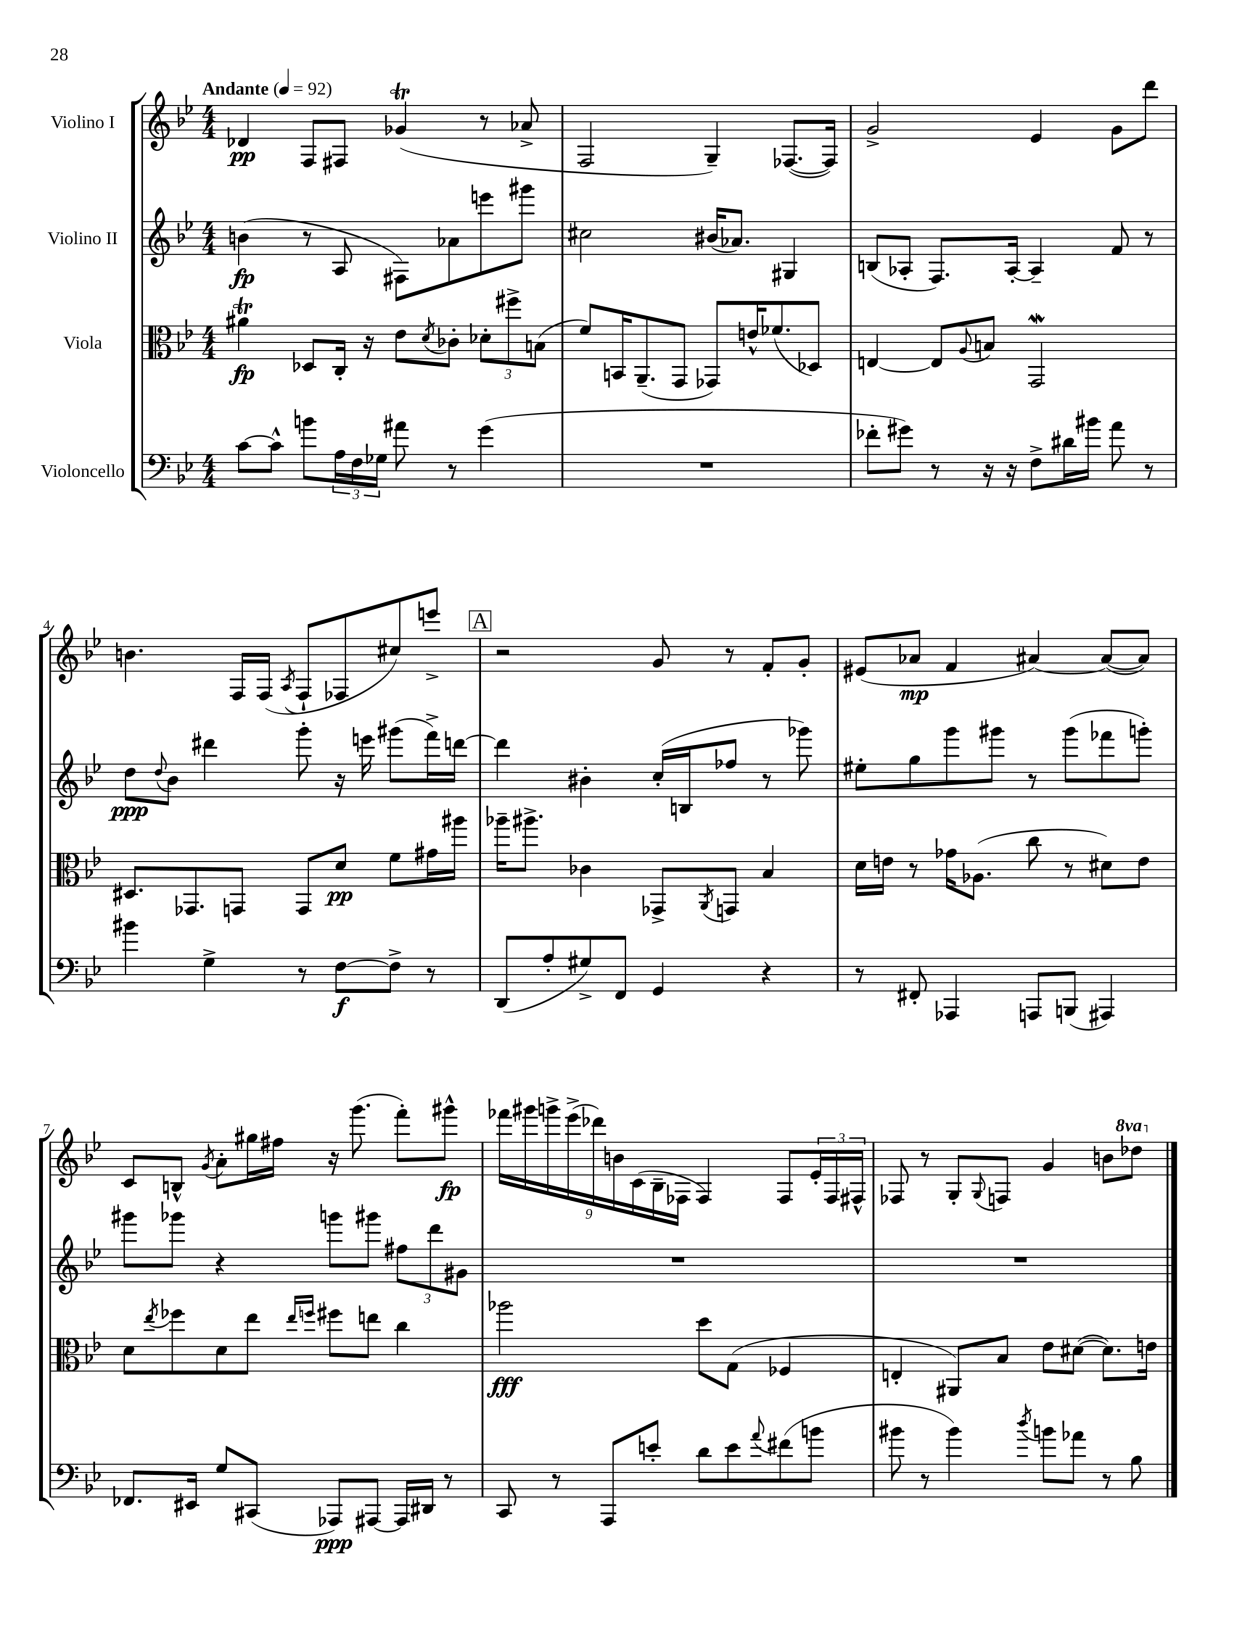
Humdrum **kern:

**kern	**kern	**kern	**kern
*staff4	*staff3	*staff2	*staff1
*clefF4	*clefC3	*clefG2	*clefG2
*k[b-e-]	*k[b-e-]	*k[b-e-]	*k[b-e-]
*M4/4	*M4/4	*M4/4	*M4/4
*MM92	*MM92	*MM92	*MM92
[8c\L	4a#\	(4b\	4d-/
8c^^\]J	.	.	.
8b\L	8D-/L	8r	8F/L
24A\L	16C'/Jk	8A/	8F#/J
24F\	.	.	.
.	16r	.	.
24G-\JJ	.	.	.
8a#\	8e-\L	8F#\L)	(4g-/
.	8qd/	.	.
8r	8c-'\J	8a-\	.
(4g\	12d-'\L	8eee\	8r
.	12ff#^\	.	.
.	.	8ggg#\J	8a-^/
.	(12B\J	.	.
=	=	=	=
1r	8f/L)	2cc#\	2F/
.	16BB/K	.	.
.	(8.AA~/	.	.
.	8GG/J	.	.
.	8GG-/L)	(16b#/LK	4G~/)
.	.	8.a-/J)	.
.	16e^^/K	.	.
.	(8.f-/	.	.
.	.	4G#/	([8.F-/L
.	8D-/J)	.	.
.	.	.	16F-/]Jk)
=	=	=	=
8f-'\L	[4E/	(8B/L	2g^/
8g#\J)	.	8A-'/J	.
8r	8E/]L	8.F/L)	.
.	8qqA/	.	.
16r	8B/J	.	.
16r	.	[16A-'/Jk	.
8F^\L	2GG/	4A-~/]	4e-/
16d#\L	.	.	.
16b#\JJ	.	.	.
8a\	.	8f/	8g\L
8r	.	8r	8ddd\J
=	=	=	=
4b#\	8.D#/L	8dd\L	4.b\
.	.	8qqdd/	.
.	.	8b-\J	.
.	8.GG-/	.	.
4G^\	.	4ddd#\	.
.	8GG/J	.	16F/LL
.	.	.	(16F/JJ
.	.	.	8qA/
8r	8GG/L	8ggg'\	8F`/L
[8F\L	8d/J	16r	8F-/
.	.	16eee\	.
8F^\]J	8f\L	(8ggg#\L	8cc#/)
8r	16g#\L	16fff^\L)	8eee^/J
.	16aa#\JJ	[16ddd\JJ	.
=	=	=	=
(8DD/L	16aa-~\LK	4ddd\]	2r
.	8.aa#^\J	.	.
8A'/	.	.	.
8G#^/)	4c-\	4b#'\	.
8FF/J	.	.	.
4GG/	8GG-^/L	(16cc'/LL	8g/
.	.	16B/J	.
.	8qAA/	.	.
.	8GG/J	8ff-/J	8r
4r	4B-/	8r	8f'/L
.	.	8ggg-\)	8g'/J
=	=	=	=
8r	16d\LL	8ee#'\L	(8e#/L
.	16e\JJ	.	.
8FF#'/	8r	8gg\	8a-/J
4AAA-/	16g-\LK	8ggg\	4f/
.	(8.A-\J	.	.
.	.	8ggg#\J	.
8AAA/L	8cc\	8r	[4a#/)
(8BBB/J	8r	(8ggg#\L	.
4AAA#/)	8d#\L)	8fff-\	(8a#/_L
.	8e\J	8ggg'\J)	8a#/]J)
=	=	=	=
8.FF-/L	8d\L	8ggg#\L	8c/L
.	8qee-/	.	.
.	8ff-\	8ggg-\J	8B^^/J
16EE#/Jk	.	.	.
.	.	.	8qg/
8G/L	8d\	4r	8a'\L
(8CC#/J	8ee-\J	.	16gg#\L
.	.	.	16ff#\JJ
.	16qqee-/LL	.	.
.	16qqff/JJ	.	.
8AAA-/L)	8ff#\L	8ggg\L	16r
.	.	.	(8.ggg\
[8AAA#/J	8ee\J	8ggg#\J	.
16AAA#/]LL	4cc\	12ff#\L	8fff'\L)
16DD#/JJ	.	.	.
.	.	12ddd\	.
8r	.	.	8ggg#^^\J
.	.	12g#\J	.
=	=	=	=
8CC/	2aa-\	1r	18fff-\LL
.	.	.	18ggg#\
.	.	.	18ggg^\
8r	.	.	.
.	.	.	(18eee-^\
.	.	.	18ddd-\)
8AAA/L	.	.	.
.	.	.	18b\
.	.	.	(18c\
8e'/J	.	.	.
.	.	.	18B-~\
.	.	.	18F-\JJ
8d\L	8dd\L	.	4F-/)
8e\	(8G\J	.	.
8qqa/	.	.	.
(8f#\	4F-/	.	8F-/L
8b\J	.	.	24e-'/L
.	.	.	24F-/
.	.	.	24F#^^/JJ
=	=	=	=
8b#\	4E'/	1r	8F-/
8r	.	.	8r
4b#\)	8AA#/L)	.	8G'/L
.	.	.	8qqG/
.	8B-/J	.	8F/J
8qdd/	.	.	.
8b\L	8e-\L	.	4g/
8a-\J	([8d#\J	.	.
8r	8.d#\]L)	.	8b\L
8B-\	.	.	8ddd-\J
.	16e\Jk	.	.
==	==	==	==
*-	*-	*-	*-
